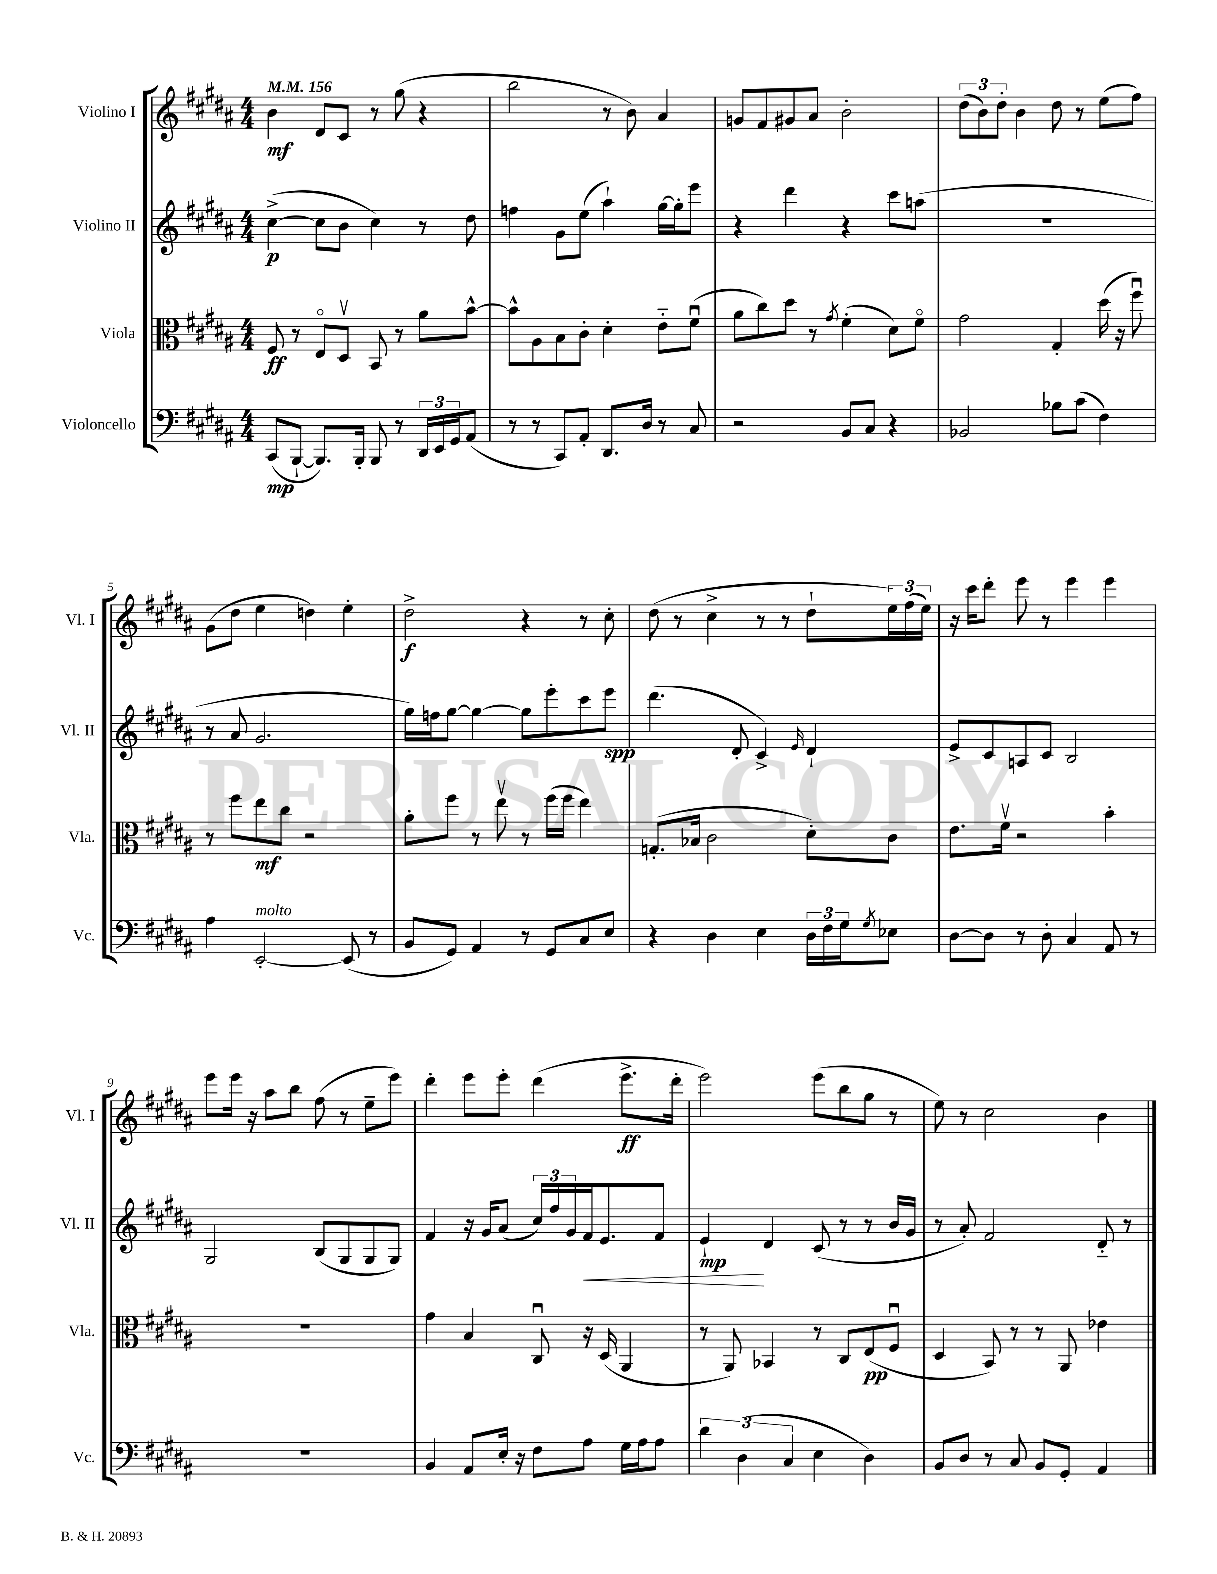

**kern	**dynam	**kern	**dynam	**kern	**dynam	**kern	**dynam
*part4	*part4	*part3	*part3	*part2	*part2	*part1	*part1
*staff4	*staff4	*staff3	*staff3	*staff2	*staff2	*staff1	*staff1
*I"Violoncello	*	*I"Viola	*	*I"Violino II	*	*I"Violino I	*
*I'Vc.	*	*I'Vla.	*	*I'Vl. II	*	*I'Vl. I	*
*clefF4	*	*clefC3	*	*clefG2	*	*clefG2	*
*k[f#c#g#d#a#]	*	*k[f#c#g#d#a#]	*	*k[f#c#g#d#a#]	*	*k[f#c#g#d#a#]	*
*M4/4	*	*M4/4	*	*M4/4	*	*M4/4	*
*MM156	*	*MM156	*	*MM156	*	*MM156	*
=1	=1	=1	=1	=1	=1	=1	=1
(8CC#/L	mp	8F#/	ff	([4cc#^\	p	4b\	mf
[8BBB`/J	.	8r	.	.	.	.	.
8.BBB/L])	.	8E/L	.	8cc#\L]	.	8d#/L	.
.	.	8D#v/J	.	8b\J	.	8c#/J	.
16BBB'/Jk	.	.	.	.	.	.	.
8BBB/	.	8BB/	.	4cc#\)	.	8r	.
8r	.	8r	.	.	.	(8gg#\	.
24DD#/LL	.	8a#\L	.	8r	.	4r	.
24EE/	.	.	.	.	.	.	.
24GG#/J	.	.	.	.	.	.	.
(8AA#/J	.	[8b^^\J	.	8dd#\	.	.	.
=2	=2	=2	=2	=2	=2	=2	=2
8r	.	8b^^\L]	.	4ffn\	.	2bb\	.
8r	.	8A#\	.	.	.	.	.
8CC#/L)	.	8B\	.	8g#\L	.	.	.
8AA#'/J	.	8c#'\J	.	(8ee\J	.	.	.
8.DD#/L	.	4d#'\	.	4aa#`\)	.	8r	.
.	.	.	.	.	.	8b\)	.
16D#/Jk	.	.	.	.	.	.	.
8r	.	8e\L	.	[16gg#\LL	.	4a#/	.
.	.	.	.	16gg#'\J]	.	.	.
8C#/	.	(8f#u\J	.	8eee\J	.	.	.
=3	=3	=3	=3	=3	=3	=3	=3
2r	.	8a#\L	.	4r	.	8gn/L	.
.	.	8cc#\)	.	.	.	8f#/	.
.	.	8dd#\J	.	4ddd#\	.	8g#X/	.
.	.	8r	.	.	.	8a#/J	.
.	.	8qg#/	.	.	.	.	.
8BB/L	.	(4f#'\	.	4r	.	2b'\	.
8C#/J	.	.	.	.	.	.	.
4r	.	8d#\L)	.	8ccc#\L	.	.	.
.	.	8f#\J	.	(8aan\J	.	.	.
=4	=4	=4	=4	=4	=4	=4	=4
2BB-X/	.	2g#\	.	1r	.	(12dd#\L	.
.	.	.	.	.	.	12b\)	.
.	.	.	.	.	.	12dd#'\J	.
.	.	.	.	.	.	4b\	.
8B-X\L	.	4G#'/	.	.	.	8dd#\	.
(8c#\J	.	.	.	.	.	8r	.
4F#\)	.	(16dd#\	.	.	.	(8ee\L	.
.	.	16r	.	.	.	.	.
.	.	8ff#u\)	.	.	.	8ff#\J)	.
!!LO:LB:g=z
=5	=5	=5	=5	=5	=5	=5	=5
4A#\	.	8r	.	8r	.	(8g#\L	.
.	.	8ff#\L	.	8a#/	.	8dd#\J	.
!LO:TX:a:i:t=molto	!	!	!	!	!	!	!
[2EE'/	.	8ee\	mf	2.g#/	.	4ee\	.
.	.	8cc#\J	.	.	.	.	.
.	.	2r	.	.	.	4ddn\)	.
(8EE/]	.	.	.	.	.	4ee'\	.
8r	.	.	.	.	.	.	.
=6	=6	=6	=6	=6	=6	=6	=6
8BB/L	.	8a#'\L	.	16gg#\LL)	.	2dd#^\	f
.	.	.	.	16ffn\J	.	.	.
8GG#/J)	.	8ff#\J	.	[8gg#\J	.	.	.
4AA#/	.	8r	.	4gg#\_	.	.	.
.	.	8eev\	.	.	.	.	.
8r	.	8r	.	8gg#\L]	.	4r	.
8GG#/L	.	(16ff#\LL	.	8eee'\	.	.	.
.	.	16ff#\JJ	.	.	.	.	.
8C#/	.	4ee\)	.	8ccc#\	.	8r	.
8E/J	.	.	.	8eee\J	spp	8cc#'\	.
=7	=7	=7	=7	=7	=7	=7	=7
4r	.	(8.Gn'/L	.	(4.ddd#\	.	(8dd#\	.
.	.	.	.	.	.	8r	.
.	.	16B-X/Jk	.	.	.	.	.
4D#\	.	2c#\	.	.	.	4cc#^\	.
.	.	.	.	8d#'/	.	.	.
4E\	.	.	.	4c#^/)	.	8r	.
.	.	.	.	.	.	8r	.
.	.	.	.	16qqe/	.	.	.
24D#\LL	.	8d#'\L)	.	4d#`/	.	8dd#`\L	.
24F#\	.	.	.	.	.	.	.
24G#\J	.	.	.	.	.	.	.
8qG#/	.	.	.	.	.	.	.
8E-X\J	.	8c#\J	.	.	.	24ee\L)	.
.	.	.	.	.	.	(24ff#\	.
.	.	.	.	.	.	24ee\JJ)	.
=8	=8	=8	=8	=8	=8	=8	=8
[8D#\L	.	8.e\L	.	8e^/L	.	16r	.
.	.	.	.	.	.	16ccc#\KL	.
8D#\J]	.	.	.	8c#/	.	8ddd#'\J	.
.	.	16f#v\Jk	.	.	.	.	.
8r	.	2r	.	8An/	.	8eee\	.
8D#'\	.	.	.	8c#/J	.	8r	.
4C#/	.	.	.	2B/	.	4eee\	.
8AA#/	.	4b'\	.	.	.	4eee\	.
8r	.	.	.	.	.	.	.
!!LO:LB:g=z
=9	=9	=9	=9	=9	=9	=9	=9
1r	.	1r	.	2G#/	.	8eee\L	.
.	.	.	.	.	.	16eee\Jk	.
.	.	.	.	.	.	16r	.
.	.	.	.	.	.	8aa#\L	.
.	.	.	.	.	.	8bb\J	.
.	.	.	.	(8B/L	.	(8ff#\	.
.	.	.	.	8G#/	.	8r	.
.	.	.	.	8G#/	.	8ee~\L	.
.	.	.	.	8G#/J)	.	8eee\J)	.
=10	=10	=10	=10	=10	=10	=10	=10
4BB/	.	4g#\	.	4f#/	.	4ddd#'\	.
8AA#/L	.	4B/	.	16r	.	8eee\L	.
.	.	.	.	16g#/KL	.	.	.
16E'/Jk	.	.	.	(8a#/J	.	8eee'\J	.
16r	.	.	.	.	.	.	.
8F#\L	.	8C#u/	.	24cc#/LL)	.	(4ddd#\	.
.	.	.	.	24ff#/	.	.	.
.	.	.	.	24g#/	.	.	.
!	!	!	!	!	!LO:HP:b	!	!
8A#\J	.	16r	.	16f#/J	<	.	.
.	.	(16D#/	.	8.e/	.	.	.
16G#\LL	.	4AA#/	.	.	.	8.eee^\L	ff
16A#\J	.	.	.	.	.	.	.
8A#\J	.	.	.	8f#/J	.	.	.
.	.	.	.	.	.	16ddd#'\Jk	.
=11	=11	=11	=11	=11	=11	=11	=11
6d#\	.	8r	.	4e`/	mp	2eee\)	.
.	.	8AA#/)	.	.	.	.	.
(6D#\	.	.	.	.	.	.	.
.	.	4BB-X/	.	4d#/	[	.	.
6C#/	.	.	.	.	.	.	.
4E\	.	8r	.	(8c#/	.	(8eee\L	.
.	.	8C#/L	.	8r	.	8bb\	.
4D#\)	.	(8E/	pp	8r	.	8gg#\J	.
.	.	8F#u/J	.	16b/LL	.	8r	.
.	.	.	.	16g#/JJ	.	.	.
=12	=12	=12	=12	=12	=12	=12	=12
8BB/L	.	4D#/	.	8r	.	8ee\)	.
8D#/J	.	.	.	8a#'/)	.	8r	.
8r	.	8BB/)	.	2f#/	.	2cc#\	.
8C#/	.	8r	.	.	.	.	.
8BB/L	.	8r	.	.	.	.	.
8GG#'/J	.	8AA#/	.	.	.	.	.
4AA#/	.	4e-X\	.	8d#/	.	4b\	.
.	.	.	.	8r	.	.	.
==	==	==	==	==	==	==	==
*-	*-	*-	*-	*-	*-	*-	*-
